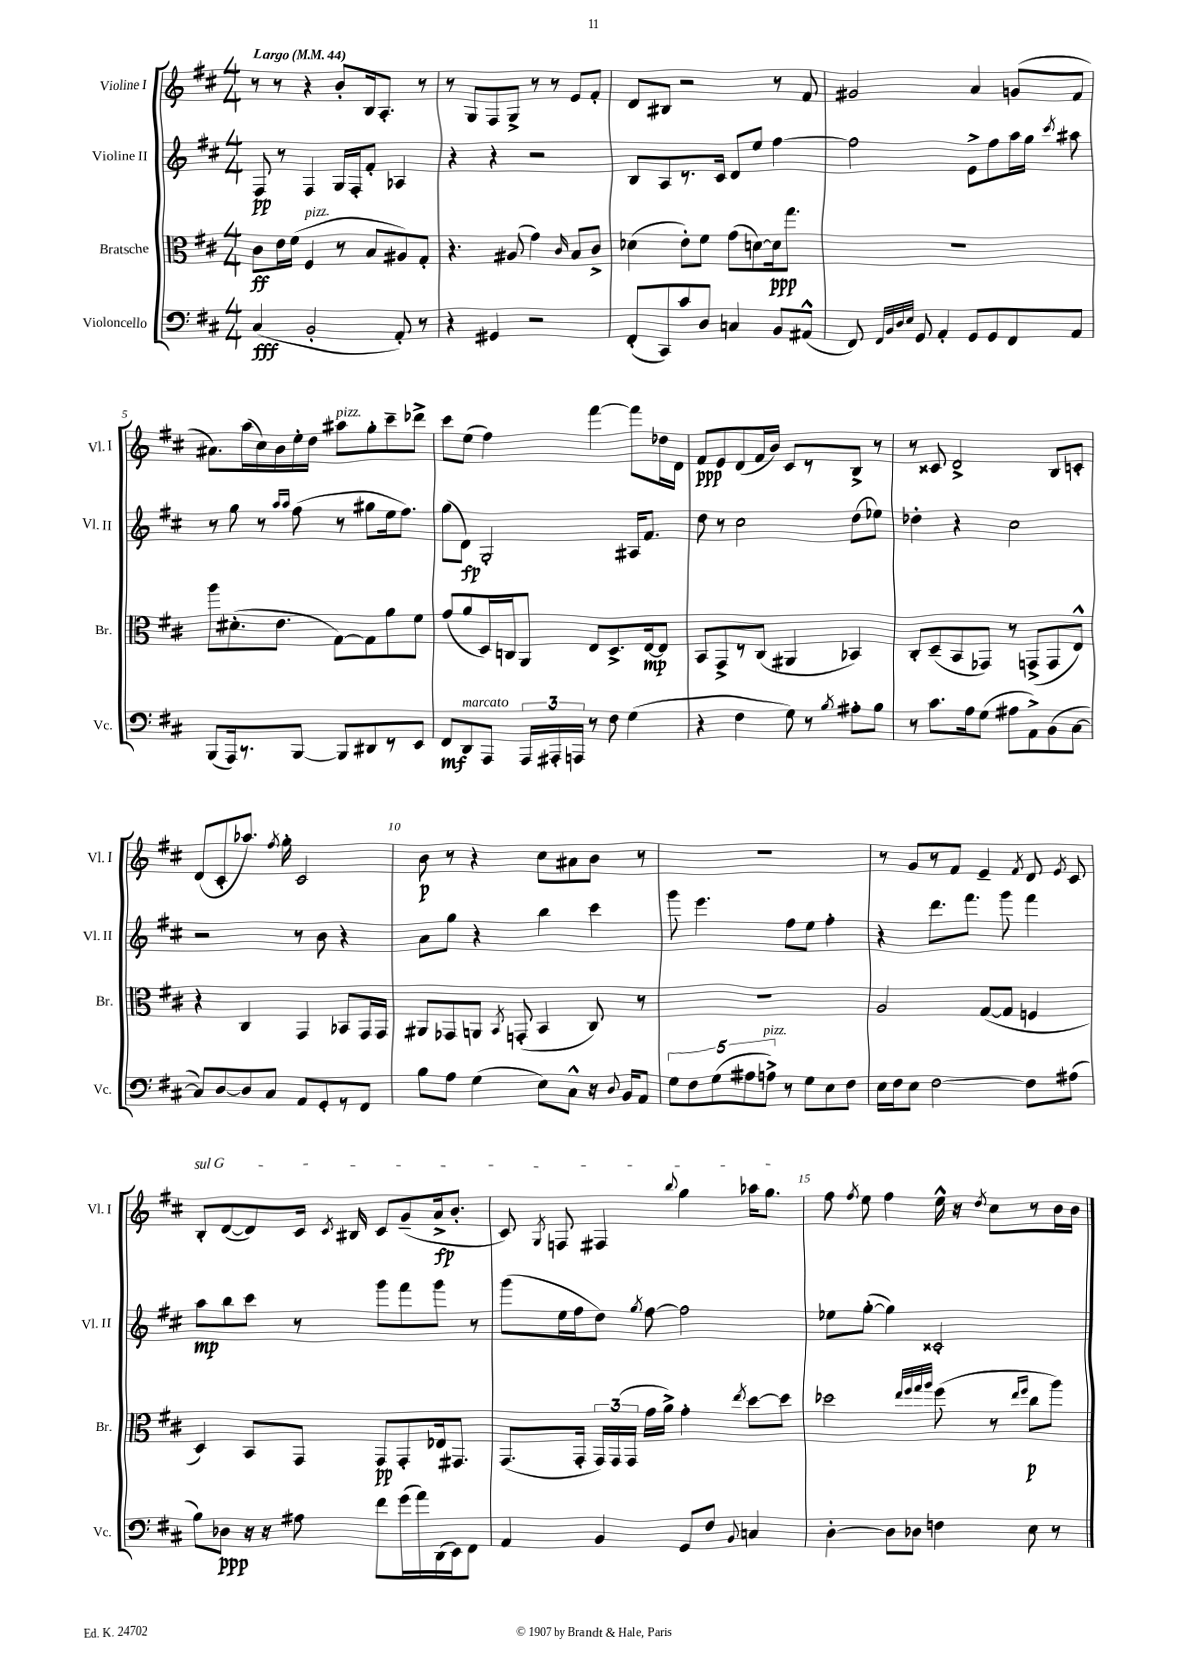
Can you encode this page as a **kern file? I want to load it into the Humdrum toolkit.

**kern	**dynam	**kern	**dynam	**kern	**dynam	**kern	**dynam
*part4	*part4	*part3	*part3	*part2	*part2	*part1	*part1
*staff4	*staff4	*staff3	*staff3	*staff2	*staff2	*staff1	*staff1
*I"Violoncello	*	*I"Bratsche	*	*I"Violine II	*	*I"Violine I	*
*I'Vc.	*	*I'Br.	*	*I'Vl. II	*	*I'Vl. I	*
*clefF4	*	*clefC3	*	*clefG2	*	*clefG2	*
*k[f#c#]	*	*k[f#c#]	*	*k[f#c#]	*	*k[f#c#]	*
*M4/4	*	*M4/4	*	*M4/4	*	*M4/4	*
*MM44	*	*MM44	*	*MM44	*	*MM44	*
=1	=1	=1	=1	=1	=1	=1	=1
!	!	!	!	!	!	!LO:TX:a:B:t=Largo	!
(4C#/	fff	8c#\L	ff	8F#/	pp	8r	.
.	.	16e\L	.	8r	.	8r	.
.	.	(16f#\JJ	.	.	.	.	.
!	!	!LO:TX:a:i:t=pizz.	!	!	!	!	!
2BB'/	.	4F#/	.	4F#/	.	4r	.
.	.	8r	.	16G/LL	.	8b'/L	.
.	.	.	.	16F#'/J	.	.	.
.	.	8B/L	.	8f#'/J	.	16B/k	.
.	.	.	.	.	.	8.A'/J	.
8AA'/)	.	8A#X/)	.	4A-X/	.	.	.
8r	.	8G'/J	.	.	.	8r	.
=2	=2	=2	=2	=2	=2	=2	=2
4r	.	4.r	.	4r	.	8r	.
.	.	.	.	.	.	8G/L	.
4GG#X/	.	.	.	4r	.	8F#/	.
.	.	(8A#X/	.	.	.	8G^/J	.
2r	.	4g\)	.	2r	.	8r	.
.	.	.	.	.	.	8r	.
.	.	16qqc#/	.	.	.	.	.
.	.	8B/L	.	.	.	8e/L	.
.	.	8c#^/J	.	.	.	8f#'/J	.
=3	=3	=3	=3	=3	=3	=3	=3
(8FF#'/L	.	(4d-X\	.	8B/L	.	8d/L	.
8CC#/)	.	.	.	8A/	.	8B#X/J	.
8c#/	.	8e'\L)	.	8.r	.	2r	.
8D/J	.	8f#\J	.	.	.	.	.
.	.	.	.	16c#/Jk	.	.	.
4Cn/	.	(8g\L	.	8d/L	.	.	.
.	.	[8dn\)	.	8ee/J	.	.	.
8BB/L	.	16d\k]	ppp	[4ff#\	.	8r	.
.	.	8.gg\J	.	.	.	.	.
(8AA#X^^/J	.	.	.	.	.	8f#/	.
=4	=4	=4	=4	=4	=4	=4	=4
8FF#/)	.	1r	.	2ff#\]	.	2g#X/	.
32qqFF#/LLL	.	.	.	.	.	.	.
32qqBB/	.	.	.	.	.	.	.
32qqD/	.	.	.	.	.	.	.
32qqE/JJJ	.	.	.	.	.	.	.
8GG/	.	.	.	.	.	.	.
4AA'/	.	.	.	.	.	.	.
8GG/L	.	.	.	8e^\L	.	4a/	.
8GG/	.	.	.	8ff#\	.	.	.
8FF#/	.	.	.	16aa\L	.	(8gn/L	.
.	.	.	.	16gg\JJ	.	.	.
.	.	.	.	8qccc#/	.	.	.
8AA/J	.	.	.	8aa#X\	.	8f#/J	.
!!LO:LB:g=z
=5	=5	=5	=5	=5	=5	=5	=5
(8BBB/L	.	8aa\L	.	8r	.	8.a#X\L)	.
16AAA/k)	.	(8.d#X'\	.	8gg\	.	.	.
8.r	.	.	.	.	.	(16aa\L	.
.	.	.	.	8r	.	16cc#\)	.
.	.	8.e\J	.	.	.	16b\	.
.	.	.	.	16qqaa/LL	.	.	.
.	.	.	.	16qqaa/JJ	.	.	.
[8BBB/J	.	.	.	(8ff#\	.	16ee'\	.
.	.	.	.	.	.	16dd\JJ	.
!	!	!	!	!	!	!LO:TX:a:i:t=pizz.	!
8BBB/L]	.	[8G\L)	.	8r	.	8aa#X\L	.
8DD#X/	.	8G\]	.	8gg#X\L	.	8gg'\	.
8r	.	8a\	.	16ee\k	.	8ccc#~\	.
.	.	.	.	8.ff#\J)	.	.	.
8EE/J	.	8f#\J	.	.	.	8ddd-X^\J	.
=6	=6	=6	=6	=6	=6	=6	=6
8FF#/L	mf	(8g/L	.	(8gg\L	.	8ccc#\L	.
!LO:TX:a:i:t=marcato	!	!	!	!	!	!	!
8DD/	.	8a/	.	8d\J)	fp	(8ee\J	.
8AAA/J	.	16D/L)	.	2G'/	.	4ff#\)	.
.	.	16Cn/J	.	.	.	.	.
24AAA/LL	.	8AA/J	.	.	.	.	.
24AAA#X'/	.	.	.	.	.	.	.
24AAAn/JJ	.	.	.	.	.	.	.
8r	.	8E/L	.	.	.	[4fff#\	.
8F#\	.	8.D^/	.	.	.	.	.
(4G\	.	.	.	16A#X/KL	.	8fff#\L]	.
.	.	[16E/k	mp	8.f#/J	.	.	.
.	.	8E/J]	.	.	.	16dd-X\L	.
.	.	.	.	.	.	16d\JJ	.
=7	=7	=7	=7	=7	=7	=7	=7
4r	.	8BB/L	.	8dd\	.	8f#/L	ppp
.	.	8GG^/	.	8r	.	8e/	.
4F#\	.	8r	.	2cc#\	.	(8d/	.
.	.	(8C#/J	.	.	.	16f#/L	.
.	.	.	.	.	.	16b/JJ)	.
8G\)	.	4AA#X/	.	.	.	8c#/L	.
8r	.	.	.	.	.	8r	.
8qB/	.	.	.	.	.	.	.
8A#X'\L	.	4BB-X/)	.	(8dd\L	.	8B^/J	.
8B\J	.	.	.	8ee-X\J)	.	8r	.
=8	=8	=8	=8	=8	=8	=8	=8
8r	.	8C#'/L	.	4dd-X'\	.	8r	.
8.c#\L	.	(8D~/	.	.	.	8c##X/	.
.	.	8BB/	.	4r	.	2d^/	.
16A\k	.	.	.	.	.	.	.
(8G\J	.	8GG-X/J)	.	.	.	.	.
8A#X\L	.	8r	.	2cc#\	.	.	.
8AA^\)	.	(8GGn^/L	.	.	.	.	.
(8BB\	.	8GG/	.	.	.	8B/L	.
[8C#\J	.	8E^^/J)	.	.	.	8cn'/J	.
!!LO:LB:g=z
=9	=9	=9	=9	=9	=9	=9	=9
8C#/L])	.	4r	.	2r	.	(8d/L	.
[8D/	.	.	.	.	.	8c#'/	.
8D/]	.	4C#/	.	.	.	8.aa-X/J)	.
8C#/J	.	.	.	.	.	.	.
.	.	.	.	.	.	8qff#/	.
.	.	.	.	.	.	16gg'\	.
8AA/L	.	4GG/	.	8r	.	2c#/	.
8GG'/	.	.	.	8b\	.	.	.
8r	.	8BB-X/L	.	4r	.	.	.
8FF#/J	.	16GG/L	.	.	.	.	.
.	.	16GG/JJ	.	.	.	.	.
=10	=10	=10	=10	=10	=10	=10	=10
8B\L	.	8AA#X/L	.	8a\L	.	8b\	p
8A\J	.	8GG-X/	.	8gg\J	.	8r	.
(4G\	.	8AAn/J	.	4r	.	4r	.
.	.	8qBB/	.	.	.	.	.
.	.	(8GGn'/	.	.	.	.	.
8E\L)	.	4BB/	.	4bb\	.	8cc#\L	.
8C#^^\J	.	.	.	.	.	8a#X\	.
16r	.	8C#/)	.	4ccc#\	.	8b\J	.
8qqD/	.	.	.	.	.	.	.
16BB/KL	.	.	.	.	.	.	.
8AA/J	.	8r	.	.	.	8r	.
=11	=11	=11	=11	=11	=11	=11	=11
10G\L	.	1r	.	8ggg\	.	1r	.
10F#\	.	.	.	.	.	.	.
.	.	.	.	4.eee\	.	.	.
(10G\	.	.	.	.	.	.	.
10A#X\	.	.	.	.	.	.	.
!LO:TX:a:i:t=pizz.	!	!	!	!	!	!	!
10An^\J)	.	.	.	.	.	.	.
8r	.	.	.	8ff#\L	.	.	.
8G\L	.	.	.	8ee\J	.	.	.
8E\	.	.	.	4ff#'\	.	.	.
8F#\J	.	.	.	.	.	.	.
=12	=12	=12	=12	=12	=12	=12	=12
16E\LL	.	2A/	.	4r	.	8r	.
16F#\J	.	.	.	.	.	.	.
8E\J	.	.	.	.	.	8g/L	.
[2F#\	.	.	.	8.ddd\L	.	8r	.
.	.	.	.	.	.	8f#/J	.
.	.	.	.	8.fff#\J	.	.	.
.	.	([8G/L	.	.	.	4e~/	.
.	.	8G/J]	.	8ggg\	.	.	.
.	.	.	.	.	.	8qf#/	.
8F#\L]	.	4Fn/	.	4fff#\	.	8d/	.
.	.	.	.	.	.	8qe/	.
(8A#X\J	.	.	.	.	.	8c#/	.
!!LO:LB:g=z
=13	=13	=13	=13	=13	=13	=13	=13
!	!	!	!	!	!	!LO:TX:a:i:t=sul G	!
8B\L)	.	4D/)	.	8aa\L	mp	8B'/L	.
8D-X\J	ppp	.	.	8bb\	.	([8d/	.
16r	.	8BB/L	.	8ccc#\J	.	8d/])	.
16r	.	.	.	.	.	.	.
8A#X\	.	8GG/J	.	8r	.	16c#/Jk	.
.	.	.	.	.	.	8qc#/	.
.	.	.	.	.	.	16B#X/	.
8f#\L	.	8GG/L	pp	8ggg\L	.	8c#/L	.
(16g\L	.	8GG'/	.	8fff#\	.	(8g~/	.
16a\)	.	.	.	.	.	.	.
(16DD\	.	16E-X/k	.	8ggg\J	.	16a^/k	fp
16EE\J)	.	8.GG#X/J	.	.	.	8.b'/J	.
8FF#\J	.	.	.	8r	.	.	.
=14	=14	=14	=14	=14	=14	=14	=14
4AA/	.	(8.GG/L	.	(8ggg\L	.	8c#/)	.
.	.	.	.	.	.	8qG/	.
.	.	.	.	16ee\L	.	8Fn/	.
.	.	16GG'/Jk	.	16ff#\J	.	.	.
4BB/	.	24GG/LL)	.	8dd\J)	.	4F#X/	.
.	.	(24GG/	.	.	.	.	.
.	.	24GG/JJ	.	.	.	.	.
.	.	.	.	8qgg/	.	.	.
.	.	16g\LL	.	[8ff#\	.	.	.
.	.	16a^\JJ)	.	.	.	.	.
.	.	.	.	.	.	8qqbb/	.
8GG/L	.	4g'\	.	2ff#\]	.	4gg\	.
8F#/J	.	.	.	.	.	.	.
8qqBB/	.	8qee/	.	.	.	.	.
4Cn/	.	[8dd\L	.	.	.	16aa-X\KL	.
.	.	.	.	.	.	8.gg\J	.
.	.	8dd\J]	.	.	.	.	.
=15	=15	=15	=15	=15	=15	=15	=15
[4D'\	.	2dd-X\	.	8ee-X\L	.	8ff#\	.
.	.	.	.	.	.	8qff#/	.
.	.	.	.	([8gg'\J	.	8ee\	.
8D\L]	.	.	.	4gg\])	.	4ff#\	.
8D-X\J	.	.	.	.	.	.	.
.	.	32qqee/LLL	.	.	.	.	.
.	.	32qqff#/	.	.	.	.	.
.	.	32qqgg/	.	.	.	.	.
.	.	32qqaa/JJJ	.	.	.	.	.
4Fn\	.	(8ff#\	.	2c##X'/	.	16ee^^\	.
.	.	.	.	.	.	16r	.
.	.	.	.	.	.	8qdd/	.
.	.	8r	.	.	.	8cc#\L	.
.	.	16qqee/LL	.	.	.	.	.
.	.	16qqff#/JJ	.	.	.	.	.
8E\	.	8cc#\L	p	.	.	8r	.
8r	.	8aa\J)	.	.	.	16b\L	.
.	.	.	.	.	.	16b\JJ	.
==	==	==	==	==	==	==	==
*-	*-	*-	*-	*-	*-	*-	*-
